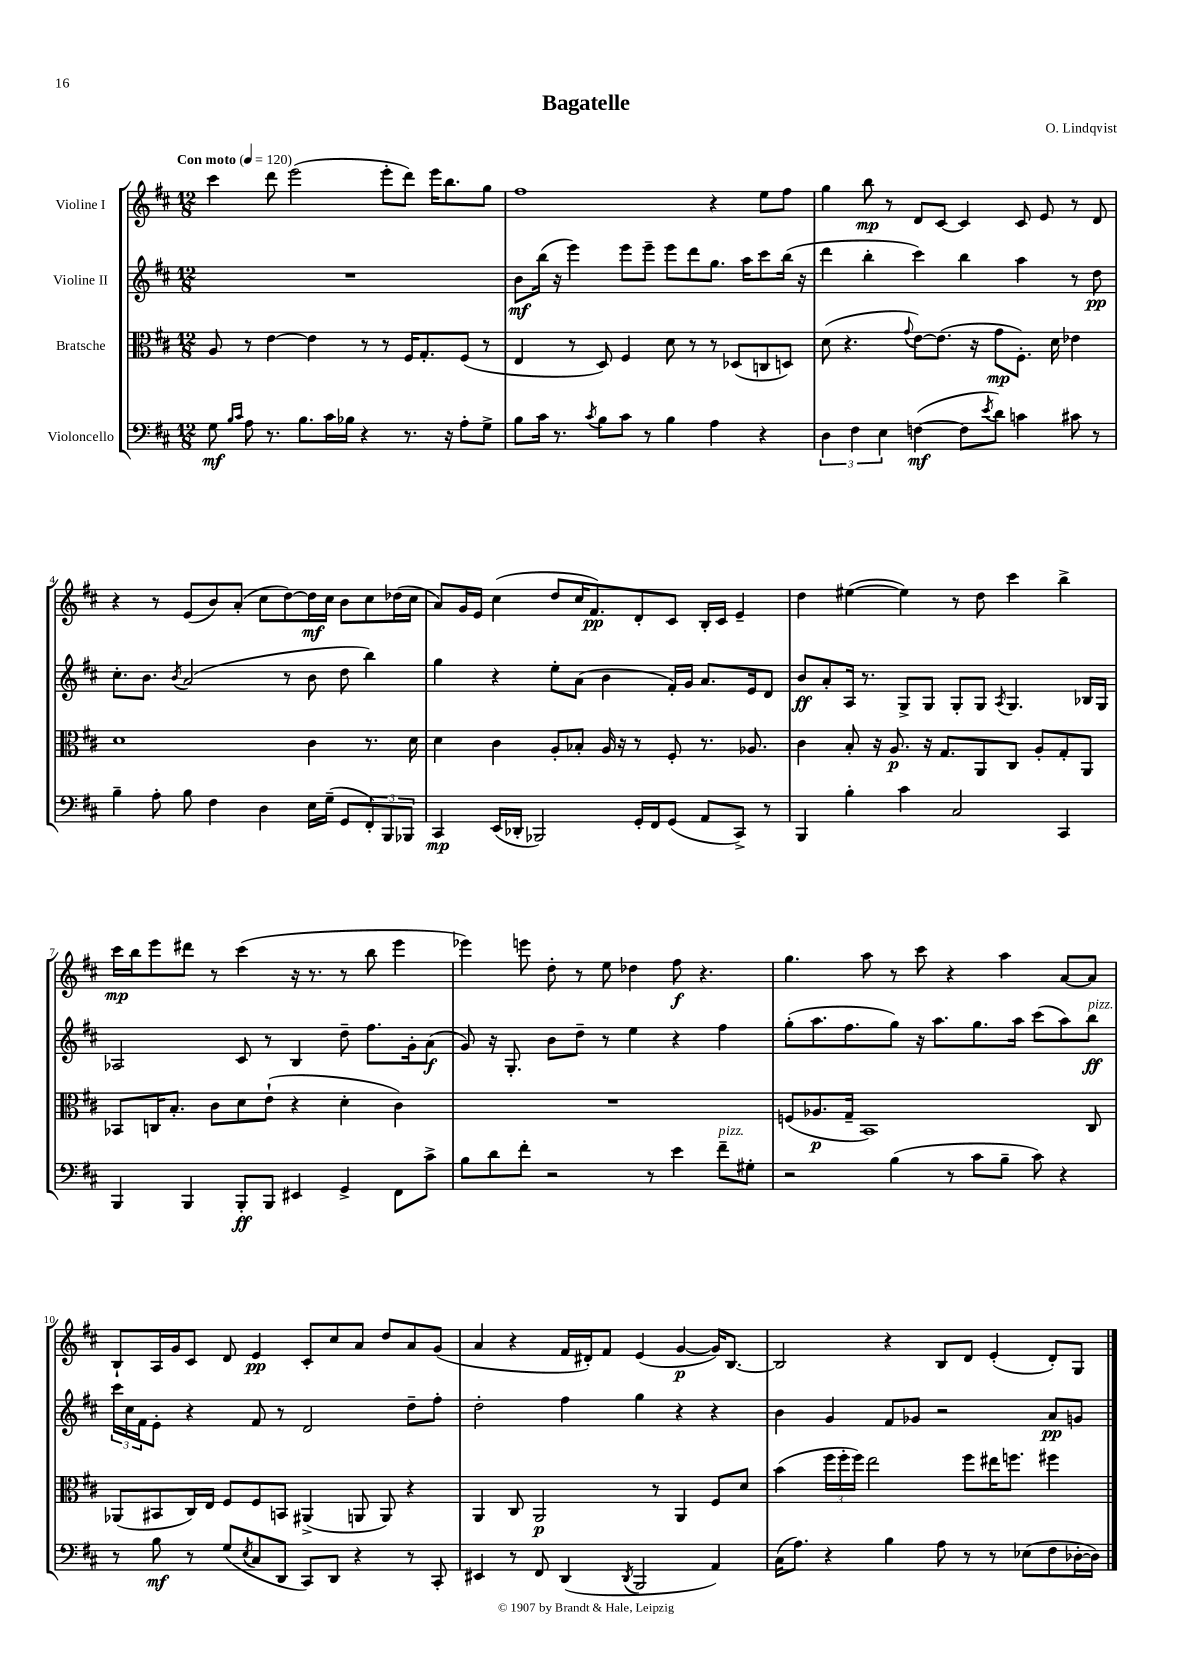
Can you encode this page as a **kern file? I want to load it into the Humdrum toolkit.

**kern	**dynam	**kern	**dynam	**kern	**dynam	**kern	**dynam
*part4	*part4	*part3	*part3	*part2	*part2	*part1	*part1
*staff4	*staff4	*staff3	*staff3	*staff2	*staff2	*staff1	*staff1
*I"Violoncello	*	*I"Bratsche	*	*I"Violine II	*	*I"Violine I	*
*clefF4	*	*clefC3	*	*clefG2	*	*clefG2	*
*k[f#c#]	*	*k[f#c#]	*	*k[f#c#]	*	*k[f#c#]	*
*M12/8	*	*M12/8	*	*M12/8	*	*M12/8	*
*MM120	*	*MM120	*	*MM120	*	*MM120	*
=1	=1	=1	=1	=1	=1	=1	=1
!	!	!	!	!	!	!LO:TX:a:B:t=Con moto	!
8G\	mf	8A/	.	1.r	.	4ccc#\	.
16qqB/LL	.	.	.	.	.	.	.
16qqc#/JJ	.	.	.	.	.	.	.
8A\	.	8r	.	.	.	.	.
8.r	.	[4e\	.	.	.	8ddd\	.
.	.	.	.	.	.	(2eee\	.
8.B\L	.	.	.	.	.	.	.
.	.	4e\]	.	.	.	.	.
16c#\L	.	.	.	.	.	.	.
16B-X\JJ	.	.	.	.	.	.	.
4r	.	8r	.	.	.	.	.
.	.	8r	.	.	.	8eee'\L	.
8.r	.	16F#/KL	.	.	.	8ddd\J)	.
.	.	8.G'/	.	.	.	.	.
.	.	.	.	.	.	16eee\KL	.
16r	.	.	.	.	.	8.bb\	.
8A'\L	.	(8F#/J	.	.	.	.	.
8G^\J	.	8r	.	.	.	8gg\J	.
=2	=2	=2	=2	=2	=2	=2	=2
8B\L	.	4E/	.	8b\L	mf	1ff#	.
16c#\Jk	.	.	.	(16bb\Jk	.	.	.
8.r	.	.	.	16r	.	.	.
.	.	8r	.	4eee\)	.	.	.
8qc#/	.	.	.	.	.	.	.
8B\L	.	8D/)	.	.	.	.	.
8c#\J	.	4F#/	.	8eee\L	.	.	.
8r	.	.	.	8eee~\J	.	.	.
4B\	.	8d\	.	8eee\L	.	.	.
.	.	8r	.	8ddd\	.	.	.
4A\	.	8r	.	8.gg\J	.	4r	.
.	.	(8D-X/L	.	.	.	.	.
.	.	.	.	16aa\KL	.	.	.
4r	.	8Cn/	.	8ccc#\	.	8ee\L	.
.	.	8Dn/J)	.	(16bb\Jk	.	8ff#\J	.
.	.	.	.	16r	.	.	.
=3	=3	=3	=3	=3	=3	=3	=3
6D\	.	(8d\	.	4ddd\	.	4gg\	.
.	.	4.r	.	.	.	.	.
6F#\	.	.	.	.	.	.	.
.	.	.	.	4bb'\	.	8bb\	mp
6E\	.	.	.	.	.	.	.
.	.	.	.	.	.	8r	.
.	.	8qqg/	.	.	.	.	.
([4Fn\	mf	[8e\L)	.	4ccc#\)	.	8d/L	.
.	.	(8.e\J]	.	.	.	[8c#/J	.
8F\L]	.	.	.	4bb\	.	4c#/]	.
.	.	16r	.	.	.	.	.
8qe/	.	.	.	.	.	.	.
8d\J)	.	8g\L	mp	.	.	.	.
4cn\	.	8.F#'\J)	.	4aa\	.	8c#/	.
.	.	.	.	.	.	8e/	.
.	.	16d\	.	.	.	.	.
8c#X\	.	4e-X\	.	8r	.	8r	.
8r	.	.	.	8dd\	pp	8d/	.
!!LO:LB:g=z
=4	=4	=4	=4	=4	=4	=4	=4
4B~\	.	1d	.	8.cc#'\L	.	4r	.
.	.	.	.	8.b\J	.	.	.
8A'\	.	.	.	.	.	8r	.
.	.	.	.	8qb/	.	.	.
8B\	.	.	.	(2a/	.	(8e/L	.
4F#\	.	.	.	.	.	8b/)	.
.	.	.	.	.	.	(8a'/J	.
4D\	.	.	.	.	.	8cc#\L	.
.	.	.	.	8r	.	[8dd\)	.
16E\LL	.	4c#\	.	8b\	.	16dd\L]	mf
(16G~\JJ	.	.	.	.	.	16cc#\JJ	.
8GG/L	.	.	.	8dd\	.	8b\L	.
12FF#'/)	.	8.r	.	4bb\)	.	8cc#\	.
12BBB/	.	.	.	.	.	.	.
.	.	.	.	.	.	(16dd-X\L	.
12BBB-X/J	.	.	.	.	.	.	.
.	.	16d\	.	.	.	16cc#\JJ	.
=5	=5	=5	=5	=5	=5	=5	=5
4CC#/	mp	4d\	.	4gg\	.	8a/L)	.
.	.	.	.	.	.	16g/L	.
.	.	.	.	.	.	16e/JJ	.
(16EE/LL	.	4c#\	.	4r	.	(4cc#\	.
16DD-X'/JJ	.	.	.	.	.	.	.
2BBB-X/)	.	.	.	.	.	.	.
.	.	8A'/L	.	8ee'\L	.	8dd/L	.
.	.	8B-X'/J	.	(8a\J	.	16cc#/K	.
.	.	.	.	.	.	8.f#/)	pp
.	.	16A/	.	4b\	.	.	.
.	.	16r	.	.	.	.	.
16GG'/LL	.	8r	.	.	.	8d'/	.
16FF#/J	.	.	.	.	.	.	.
(8GG/J	.	8F#'/	.	16f#'/LL)	.	8c#/J	.
.	.	.	.	16g/JJ	.	.	.
8AA/L	.	8.r	.	8.a/L	.	16B'/LL	.
.	.	.	.	.	.	16c#/JJ	.
8CC#^/J)	.	.	.	.	.	4e~/	.
.	.	8.A-X/	.	16e/k	.	.	.
8r	.	.	.	8d/J	.	.	.
=6	=6	=6	=6	=6	=6	=6	=6
4BBB/	.	4c#\	.	8b/L	ff	4dd\	.
.	.	.	.	8a'/	.	.	.
4B'\	.	8B'/	.	16A/Jk	.	([4ee#X\	.
.	.	.	.	8.r	.	.	.
.	.	16r	.	.	.	.	.
.	.	8.A/	p	.	.	.	.
4c#\	.	.	.	8G^/L	.	4ee#\])	.
.	.	16r	.	8G/J	.	.	.
.	.	8.G/L	.	.	.	.	.
2C#/	.	.	.	8G'/L	.	8r	.
.	.	8AA/	.	8G/J	.	8dd\	.
.	.	.	.	8qA/	.	.	.
.	.	8C#/J	.	4.G/	.	4ccc#\	.
.	.	8A'/L	.	.	.	.	.
4CC#/	.	8G'/	.	.	.	4bb^\	.
.	.	8AA/J	.	16B-X/LL	.	.	.
.	.	.	.	16G/JJ	.	.	.
!!LO:LB:g=z
=7	=7	=7	=7	=7	=7	=7	=7
4BBB/	.	8BB-X/L	.	2A-X/	.	16ccc#\LL	mp
.	.	.	.	.	.	16bb\J	.
.	.	16Cn/K	.	.	.	8eee\	.
.	.	8.B'/J	.	.	.	.	.
4BBB/	.	.	.	.	.	8ddd#X\J	.
.	.	8c#\L	.	.	.	8r	.
8BBB'/L	ff	8d\	.	8c#/	.	(4ccc#\	.
8BBB/J	.	(8e`\J	.	8r	.	.	.
4EE#X/	.	4r	.	4B/	.	16r	.
.	.	.	.	.	.	8.r	.
4GG^/	.	4d'\	.	8dd~\	.	8r	.
.	.	.	.	8.ff#\L	.	8bb\	.
8FF#\L	.	4c#\)	.	.	.	4eee\	.
.	.	.	.	16g'\k	.	.	.
8c#^\J	.	.	.	(8a\J	f	.	.
=8	=8	=8	=8	=8	=8	=8	=8
8B\L	.	1.r	.	8g/)	.	4eee-X\)	.
8d\	.	.	.	16r	.	.	.
.	.	.	.	8.G'/	.	.	.
8f#'\J	.	.	.	.	.	8eeen\	.
2r	.	.	.	8b\L	.	8dd'\	.
.	.	.	.	8dd~\J	.	8r	.
.	.	.	.	8r	.	8ee\	.
.	.	.	.	4ee\	.	4dd-X\	.
8r	.	.	.	.	.	.	.
4e\	.	.	.	4r	.	8ff#\	f
.	.	.	.	.	.	4.r	.
!LO:TX:a:i:t=pizz.	!	!	!	!	!	!	!
8f#~\L	.	.	.	4ff#\	.	.	.
8G#X'\J	.	.	.	.	.	.	.
=9	=9	=9	=9	=9	=9	=9	=9
2r	.	(8Fn/L	.	(8gg'\L	.	4.gg\	.
.	.	8.A-X/	p	8.aa\	.	.	.
.	.	16G~/Jk	.	8.ff#\	.	.	.
.	.	1BB)	.	.	.	8aa\	.
(4B\	.	.	.	8gg\J)	.	8r	.
.	.	.	.	16r	.	8ccc#\	.
.	.	.	.	8.aa\L	.	.	.
8r	.	.	.	.	.	4r	.
8c#\L	.	.	.	8.gg\	.	.	.
8B~\J	.	.	.	.	.	4aa\	.
.	.	.	.	16aa\Jk	.	.	.
8c#\)	.	.	.	(8ccc#\L	.	.	.
4r	.	.	.	8aa\)	.	[8a/L	.
!	!	!	!	!LO:TX:a:i:t=pizz.	!	!	!
.	.	8C#/	.	8bb\J	ff	8a/J]	.
!!LO:LB:g=z
=10	=10	=10	=10	=10	=10	=10	=10
8r	.	(8AA-X/L	.	24ccc#\LL	.	8B`/L	.
.	.	.	.	24cc#\	.	.	.
.	.	.	.	24f#\J	.	.	.
8B\	mf	8BB#X/	.	8e'\J	.	16A/L	.
.	.	.	.	.	.	16g/J	.
8r	.	16C#/L)	.	4r	.	8c#/J	.
.	.	16E/JJ	.	.	.	.	.
(8G/L	.	8F#/L	.	.	.	8d/	.
8qE/	.	.	.	.	.	.	.
8C#/	.	8F#/	.	8f#/	.	4e/	pp
8DD/J	.	8BBn/J	.	8r	.	.	.
8CC#/L)	.	(4AA#X^/	.	2d/	.	8c#'/L	.
8DD/J	.	.	.	.	.	8cc#/	.
4r	.	8AAn/	.	.	.	8a/J	.
.	.	8AA/)	.	.	.	8dd/L	.
8r	.	4r	.	8dd~\L	.	8a/	.
8CC#'/	.	.	.	8ff#'\J	.	(8g/J	.
=11	=11	=11	=11	=11	=11	=11	=11
4EE#X/	.	4AA/	.	2dd'\	.	4a/	.
8r	.	8C#/	.	.	.	4r	.
8FF#/	.	2AA/	p	.	.	.	.
(4DD/	.	.	.	4ff#\	.	16f#/LL	.
.	.	.	.	.	.	16d#X'/J)	.
.	.	.	.	.	.	8f#/J	.
8qDD/	.	.	.	.	.	.	.
2BBB/	.	.	.	4gg\	.	(4e/	.
.	.	8r	.	.	.	.	.
.	.	4AA/	.	4r	.	[4g/	p
4AA/)	.	8F#/L	.	4r	.	16g/KL])	.
.	.	.	.	.	.	[8.B/J	.
.	.	8d/J	.	.	.	.	.
=12	=12	=12	=12	=12	=12	=12	=12
(16C#\KL	.	(4b\	.	4b\	.	2B/]	.
8.A\J)	.	.	.	.	.	.	.
4r	.	24ff#\LL	.	4g/	.	.	.
.	.	24ff#'\	.	.	.	.	.
.	.	24ff#\JJ)	.	.	.	.	.
.	.	2ee\	.	.	.	.	.
4B\	.	.	.	8f#/L	.	4r	.
.	.	.	.	8g-X/J	.	.	.
8A\	.	.	.	2r	.	8B/L	.
8r	.	8ff#\L	.	.	.	8d/J	.
8r	.	16ee#X\K	.	.	.	(4e'/	.
.	.	8.ffn\J	.	.	.	.	.
(8E-X\L	.	.	.	.	.	.	.
8F#\	.	4ff#X\	.	8a/L	pp	8d'/L)	.
[16D-X'\L	.	.	.	8gn/J	.	8G/J	.
16D-\JJ])	.	.	.	.	.	.	.
==	==	==	==	==	==	==	==
*-	*-	*-	*-	*-	*-	*-	*-
